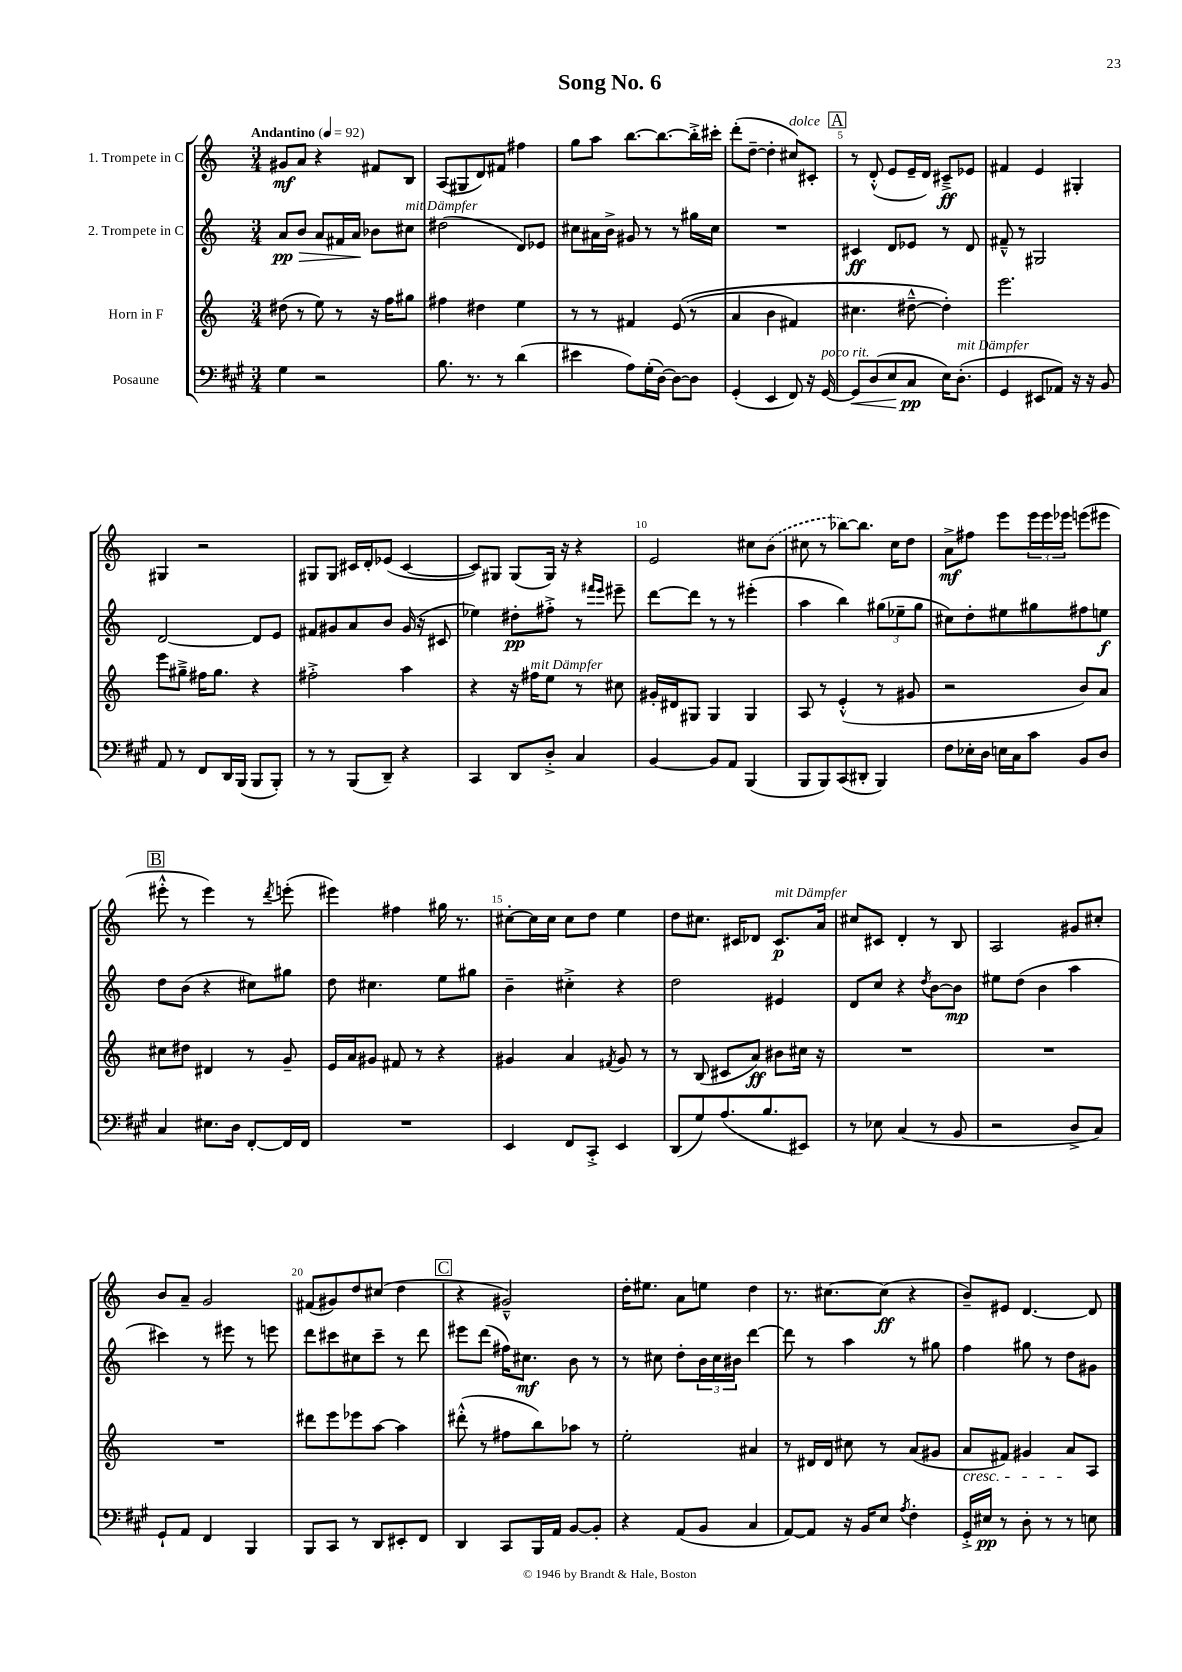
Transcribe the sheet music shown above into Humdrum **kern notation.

**kern	**dynam	**kern	**dynam	**kern	**dynam	**kern	**dynam
*part4	*part4	*part3	*part3	*part2	*part2	*part1	*part1
*staff4	*staff4	*staff3	*staff3	*staff2	*staff2	*staff1	*staff1
*I"Posaune	*	*I"Horn in F	*	*I"2. Trompete in C	*	*I"1. Trompete in C	*
*clefF4	*	*clefG2	*	*clefG2	*	*clefG2	*
*k[f#c#g#]	*	*k[]	*	*k[]	*	*k[]	*
*M3/4	*	*M3/4	*	*M3/4	*	*M3/4	*
*MM92	*	*MM92	*	*MM92	*	*MM92	*
=1	=1	=1	=1	=1	=1	=1	=1
!	!	!	!	!	!	!LO:TX:a:B:t=Andantino	!
!	!	!	!	!	!LO:HP:b	!	!
4G#\	.	(8dd#X\	.	8a/L	> pp	8g#X/L	mf
.	.	8r	.	8b/J	.	8a/J	.
2r	.	8ee\)	.	8a/L	.	4r	.
.	.	8r	.	16f#X/L	.	.	.
.	.	.	.	16a/JJ	.	.	.
.	.	16r	.	8b-X\L	]	8f#X/L	.
.	.	16ff\KL	.	.	.	.	.
!	!	!	!	!LO:TX:a:i:t=mit Dämpfer	!	!	!
.	.	8gg#X\J	.	8cc#X\J	.	8B/J	.
=2	=2	=2	=2	=2	=2	=2	=2
8.B\	.	4ff#X\	.	(2dd#X\	.	(8A/L	.
.	.	.	.	.	.	8G#X/	.
8.r	.	.	.	.	.	.	.
.	.	4dd#X\	.	.	.	8d/)	.
8r	.	.	.	.	.	8f#X/J	.
(4d\	.	4ee\	.	8d/L)	.	4ff#X\	.
.	.	.	.	8e-X/J	.	.	.
=3	=3	=3	=3	=3	=3	=3	=3
4e#X\	.	8r	.	8cc#X\L	.	8gg\L	.
.	.	8r	.	16a#X\L	.	8aa\J	.
.	.	.	.	16b^\JJ	.	.	.
8A\L)	.	4f#X/	.	8g#X/	.	[8.bb\L	.
(16G#'\L	.	.	.	8r	.	.	.
[16D\JJ)	.	.	.	.	.	8.bb\_	.
8D\L_	.	((8e/	.	8r	.	.	.
8D\J]	.	8r	.	16gg#X\LL	.	16bb'^\L]	.
.	.	.	.	16cc#\JJ	.	16ccc#X'\JJ	.
=4	=4	=4	=4	=4	=4	=4	=4
(4GG#'/	.	4a/	.	2.r	.	(8ddd'\L	.
.	.	.	.	.	.	[8dd~\J	.
4EE/	.	4b\	.	.	.	4dd'\]	.
!	!	!	!	!	!	!LO:TX:a:i:t=dolce	!
8FF#/)	.	4f#X/)	.	.	.	8cc#X/L)	.
16r	.	.	.	.	.	8c#X'/J	.
!LO:TX:a:i:t=poco rit.	!	!	!	!	!	!	!
[16GG#/	.	.	.	.	.	.	.
!!LO:REH:place=s1:t=A
=5	=5	=5	=5	=5	=5	=5	=5
!	!LO:HP:b	!	!	!	!	!	!
8GG#/L]	<	4.cc#X\	.	4c#X/	ff	8r	.
(8D/	.	.	.	.	.	(8d'^^/	.
8E/	.	.	.	8d/L	.	8e/L	.
8C#/J	pp	[8dd#X~^^\	.	8e-X/J	.	16e~/L	.
.	.	.	.	.	.	16d/JJ)	.
16E\KL)	[	4dd#'\])	.	8r	.	8c#X~^/L	ff
!LO:TX:a:i:t=mit Dämpfer	!	!	!	!	!	!	!
(8.D'\J	.	.	.	.	.	.	.
.	.	.	.	8d/	.	8e-X/J	.
=6	=6	=6	=6	=6	=6	=6	=6
4GG#/	.	2.eee\	.	8f#X~^^/	.	4f#X/	.
.	.	.	.	8r	.	.	.
8EE#X/L	.	.	.	2G#X/	.	4e/	.
8AA-X/J)	.	.	.	.	.	.	.
16r	.	.	.	.	.	4G#X'/	.
16r	.	.	.	.	.	.	.
8BB/	.	.	.	.	.	.	.
!!LO:LB:g=z
=7	=7	=7	=7	=7	=7	=7	=7
8AA/	.	8eee\L	.	[2d/	.	4G#X/	.
8r	.	8gg#X~^\J	.	.	.	.	.
8FF#/L	.	16ff#X\KL	.	.	.	2r	.
.	.	8.gg#\J	.	.	.	.	.
16DD/L	.	.	.	.	.	.	.
(16BBB/JJ	.	.	.	.	.	.	.
8BBB/L	.	4r	.	8d/L]	.	.	.
8BBB'/J)	.	.	.	8e/J	.	.	.
=8	=8	=8	=8	=8	=8	=8	=8
8r	.	2ff#X'^\	.	8f#X/L	.	8G#X/L	.
8r	.	.	.	8g#X/	.	8G#/J	.
(8BBB/L	.	.	.	8a/	.	16c#X/LL	.
.	.	.	.	.	.	16d'/J	.
8DD~/J)	.	.	.	8b/J	.	(8e-X/J	.
4r	.	4aa\	.	(16g#/	.	[4c#/	.
.	.	.	.	16r	.	.	.
.	.	.	.	8c#X/	.	.	.
=9	=9	=9	=9	=9	=9	=9	=9
4CC#/	.	4r	.	4ee-X\)	.	8c#/L])	.
.	.	.	.	.	.	8G#X/J	.
8DD/L	.	16r	.	8dd#X'\L	pp	(8G#/L	.
!	!	!LO:TX:a:i:t=mit Dämpfer	!	!	!	!	!
.	.	16ff#X\KL	.	.	.	.	.
8D'^/J	.	8ee\J	.	8ff#X'^\J	.	16G#/Jk)	.
.	.	.	.	.	.	16r	.
4C#/	.	8r	.	8r	.	4r	.
.	.	.	.	16qqfff#X/LL	.	.	.
.	.	.	.	16qqeee/JJ	.	.	.
.	.	8cc#X\	.	8eee#X~\	.	.	.
=10	=10	=10	=10	=10	=10	=10	=10
[4BB/	.	16g#X'/LL	.	[8ddd\L	.	2e/	.
.	.	16d#X/J	.	.	.	.	.
.	.	8G#X/J	.	8ddd\J]	.	.	.
8BB/L]	.	4G#/	.	8r	.	.	.
8AA/J	.	.	.	8r	.	.	.
(4BBB/	.	4G#/	.	(4eee#X'\	.	8cc#X\L	.
.	.	.	.	.	.	(8b\J	.
=11	=11	=11	=11	=11	=11	=11	=11
8BBB/L	.	8A/	.	4aa\	.	8cc#X\	.
8BBB/)	.	8r	.	.	.	8r	.
(8CC#/	.	(4e'^^/	.	4bb\)	.	[8bb-X\L)	.
8DD#X'/J	.	.	.	.	.	8.bb-\J]	.
4BBB/)	.	8r	.	(12gg#X\L	.	.	.
.	.	.	.	.	.	16cc#\KL	.
.	.	.	.	12ee-X~\	.	.	.
.	.	8g#X/	.	.	.	8dd\J	.
.	.	.	.	12gg#\J	.	.	.
=12	=12	=12	=12	=12	=12	=12	=12
8F#\L	.	2r	.	8cc#X\L)	.	8a^\L	mf
16E-X'\L	.	.	.	8dd'\	.	8ff#X\J	.
16D\JJ	.	.	.	.	.	.	.
16En\LL	.	.	.	8ee#X\	.	8eee\L	.
16C#\J	.	.	.	.	.	.	.
8c#\J	.	.	.	8gg#X\	.	24eee\L	.
.	.	.	.	.	.	24eee\	.
.	.	.	.	.	.	24eee-X\JJ	.
8BB/L	.	8b/L)	.	8ff#X\	.	(8eeen\L	.
8D/J	.	8a/J	.	8een\J	f	8eee#X\J	.
!!LO:LB:g=z
!!LO:REH:place=s1:t=B
=13	=13	=13	=13	=13	=13	=13	=13
4C#/	.	8cc#X\L	.	8dd\L	.	8eee#X'^^\	.
.	.	8dd#X\J	.	(8b\J	.	8r	.
8.E#X\L	.	4d#X/	.	4r	.	4eee#\)	.
16D\Jk	.	.	.	.	.	.	.
[8FF#'/L	.	8r	.	8cc#X\L)	.	8r	.
.	.	.	.	.	.	8qddd/	.
16FF#/L]	.	8g~/	.	8gg#X\J	.	(8eeen'\	.
16FF#/JJ	.	.	.	.	.	.	.
=14	=14	=14	=14	=14	=14	=14	=14
2.r	.	16e/LL	.	8dd\	.	4eee#X\)	.
.	.	16a/J	.	.	.	.	.
.	.	8g#X/J	.	4.cc#X\	.	.	.
.	.	8f#X/	.	.	.	4ff#X\	.
.	.	8r	.	.	.	.	.
.	.	4r	.	8ee\L	.	16gg#X\	.
.	.	.	.	.	.	8.r	.
.	.	.	.	8gg#X\J	.	.	.
=15	=15	=15	=15	=15	=15	=15	=15
4EE/	.	4g#X/	.	4b~\	.	[8cc#X'\L	.
.	.	.	.	.	.	16cc#\L]	.
.	.	.	.	.	.	16cc#\JJ	.
8FF#/L	.	4a/	.	4cc#X'^\	.	8cc#\L	.
8CC#'^/J	.	.	.	.	.	8dd\J	.
.	.	8qf#X/	.	.	.	.	.
4EE/	.	8g#/	.	4r	.	4ee\	.
.	.	8r	.	.	.	.	.
=16	=16	=16	=16	=16	=16	=16	=16
(8DD/L	.	8r	.	2dd\	.	8dd\L	.
8G#/)	.	(8B/	.	.	.	8.cc#X\J	.
(8.A/	.	8c#X/L	.	.	.	.	.
.	.	.	.	.	.	16c#X/KL	.
.	.	8a/J)	ff	.	.	8d-X/J	.
8.B/	.	.	.	.	.	.	.
!	!	!	!	!	!	!LO:TX:a:i:t=mit Dämpfer	!
.	.	8b#X\L	.	4e#X/	.	8.c#/L	p
8EE#X/J)	.	16cc#X\Jk	.	.	.	.	.
.	.	16r	.	.	.	16a/Jk	.
=17	=17	=17	=17	=17	=17	=17	=17
8r	.	2.r	.	8d/L	.	8cc#X/L	.
8E-X\	.	.	.	8cc/J	.	8c#X/J	.
(4C#/	.	.	.	4r	.	4d'/	.
.	.	.	.	8qdd/	.	.	.
8r	.	.	.	[8b\L	.	8r	.
8BB/	.	.	.	8b\J]	mp	8B/	.
=18	=18	=18	=18	=18	=18	=18	=18
2r	.	2.r	.	8ee#X\L	.	2A/	.
.	.	.	.	(8dd\J	.	.	.
.	.	.	.	4b\	.	.	.
8D^/L	.	.	.	4aa\	.	8g#X/L	.
8C#/J)	.	.	.	.	.	8cc#X'/J	.
!!LO:LB:g=z
=19	=19	=19	=19	=19	=19	=19	=19
8GG#`/L	.	2.r	.	4ccc#X\)	.	8b/L	.
8AA/J	.	.	.	.	.	8a~/J	.
4FF#/	.	.	.	8r	.	2g/	.
.	.	.	.	8eee#X\	.	.	.
4BBB/	.	.	.	8r	.	.	.
.	.	.	.	8eeen\	.	.	.
=20	=20	=20	=20	=20	=20	=20	=20
8BBB/L	.	8ddd#X\L	.	8ddd\L	.	(8f#X/L	.
8CC#/J	.	8eee\	.	8ccc#X\	.	8g#X/)	.
8r	.	8eee-X\	.	8cc#X\	.	8dd/	.
8DD/L	.	[8aa\J	.	8ccc#~\J	.	(8cc#X/J	.
8EE#X'/	.	4aa\]	.	8r	.	4dd\	.
8FF#/J	.	.	.	8ddd\	.	.	.
!!LO:REH:place=s1:t=C
=21	=21	=21	=21	=21	=21	=21	=21
4DD/	.	(8ddd#X'^^\	.	8eee#X\L	.	4r	.
.	.	8r	.	(8ddd\J	.	.	.
8CC#/L	.	8ff#X\L	.	16ff#X\KL)	.	2g#X~^^/)	.
.	.	.	.	8.cc#X\J	mf	.	.
16BBB/L	.	8bb\)	.	.	.	.	.
16AA/JJ	.	.	.	.	.	.	.
[8BB/L	.	8aa-X\J	.	8b\	.	.	.
8BB'/J]	.	8r	.	8r	.	.	.
=22	=22	=22	=22	=22	=22	=22	=22
4r	.	2ee'\	.	8r	.	16dd'\KL	.
.	.	.	.	.	.	8.ee#X\J	.
.	.	.	.	8cc#X\	.	.	.
(8AA/L	.	.	.	8dd'\L	.	8a\L	.
8BB/J	.	.	.	24b\L	.	8een\J	.
.	.	.	.	24cc#\	.	.	.
.	.	.	.	24b#X\JJ	.	.	.
4C#/	.	4a#X/	.	[4ddd\	.	4dd\	.
=23	=23	=23	=23	=23	=23	=23	=23
[8AA/L)	.	8r	.	8ddd\]	.	8.r	.
8AA/J]	.	16d#X/LL	.	8r	.	.	.
.	.	16d#/JJ	.	.	.	[8.cc#X\L	.
16r	.	8cc#X\	.	4aa\	.	.	.
16BB/KL	.	.	.	.	.	.	.
8E/J	.	8r	.	.	.	(8cc#\J]	ff
8qA/	.	.	.	.	.	.	.
4F#'\	.	(8a/L	.	8r	.	4r	.
.	.	8g#X/J	.	8gg#X\	.	.	.
=24	=24	=24	=24	=24	=24	=24	=24
!	!	!LO:TX:b:i:t=cresc.	!	!	!	!	!
16GG#'^/LL	.	8a/L	.	4ff\	.	8b~/L)	.
16E#X/JJ	pp	.	.	.	.	.	.
8r	.	8f#X/J)	.	.	.	8e#X/J	.
8D'\	.	4g#X/	.	8gg#X\	.	[4.d/	.
8r	.	.	.	8r	.	.	.
8r	.	8a/L	.	8dd\L	.	.	.
8En\	.	8A/J	.	8g#X\J	.	8d/]	.
==	==	==	==	==	==	==	==
*-	*-	*-	*-	*-	*-	*-	*-
